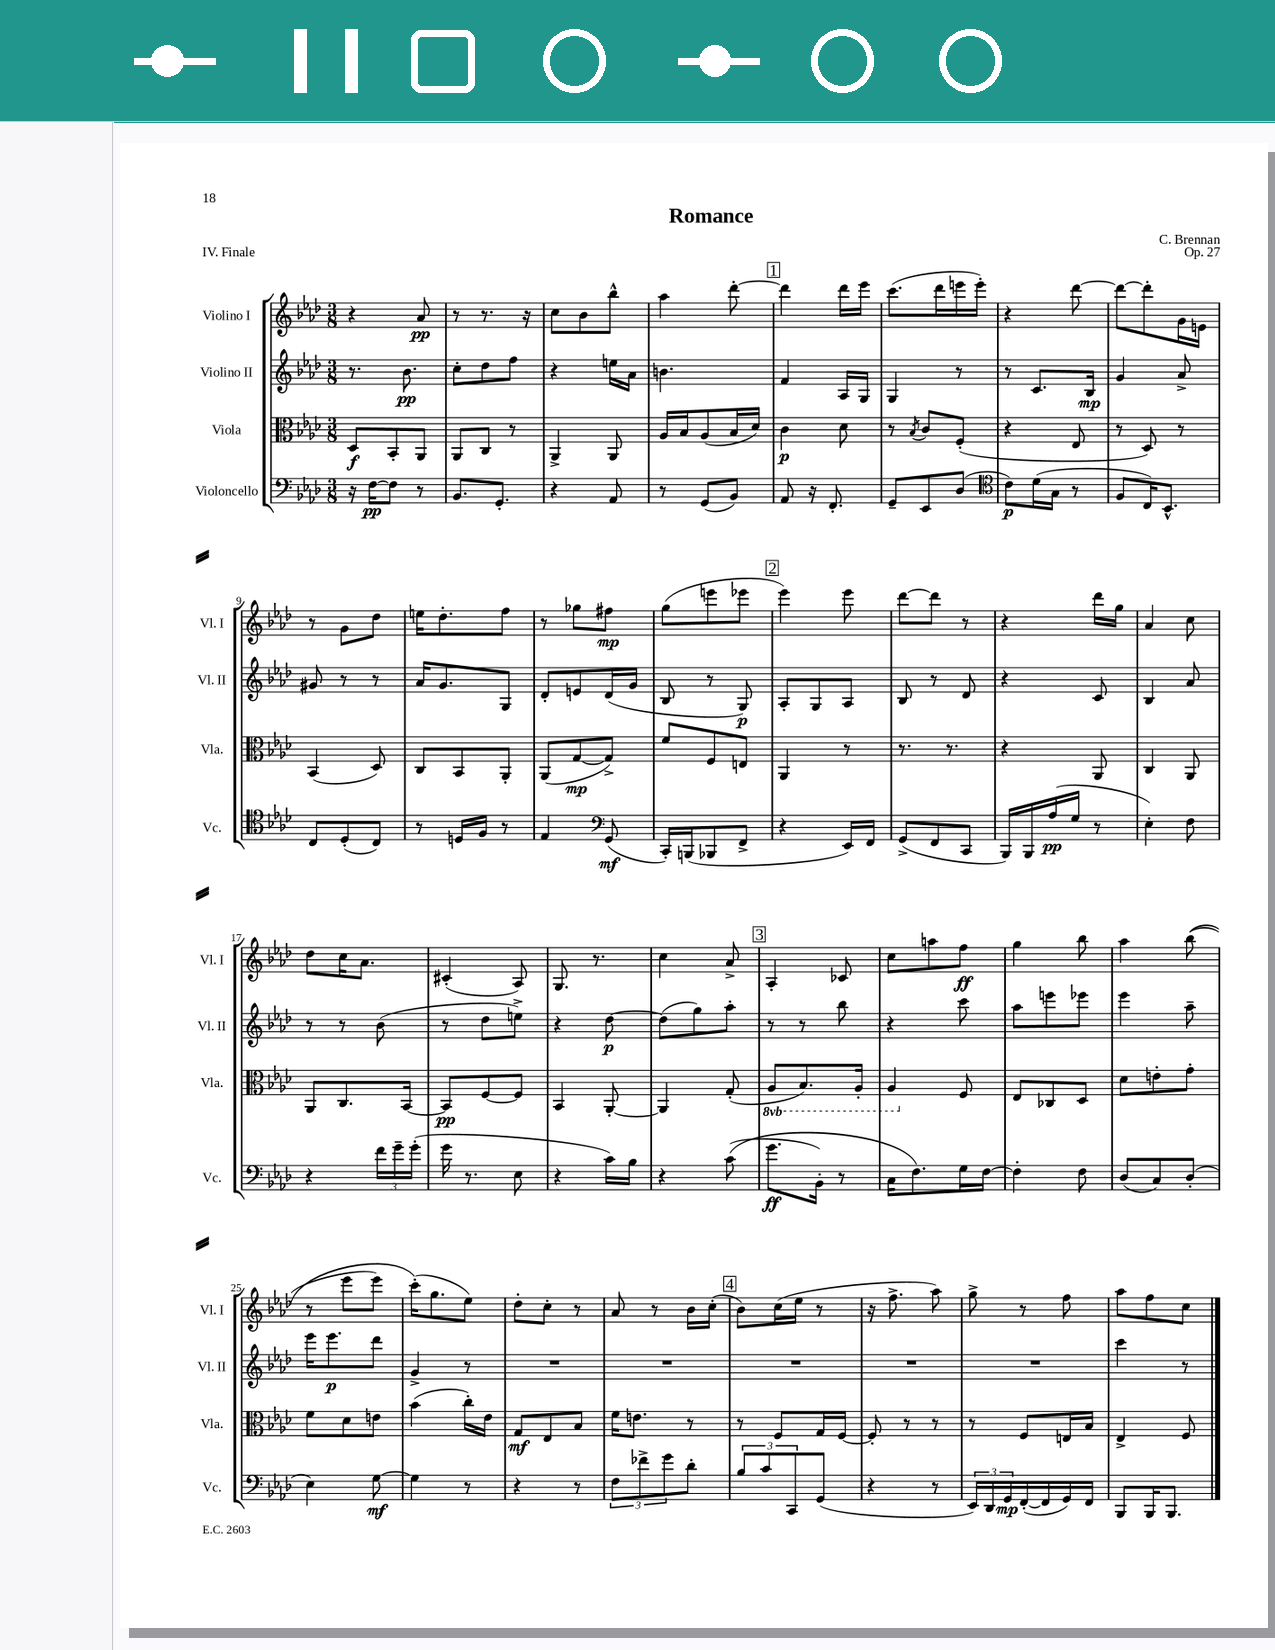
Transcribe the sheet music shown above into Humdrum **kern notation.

**kern	**dynam	**kern	**dynam	**kern	**dynam	**kern	**dynam
*part4	*part4	*part3	*part3	*part2	*part2	*part1	*part1
*staff4	*staff4	*staff3	*staff3	*staff2	*staff2	*staff1	*staff1
*I"Violoncello	*	*I"Viola	*	*I"Violino II	*	*I"Violino I	*
*I'Vc.	*	*I'Vla.	*	*I'Vl. II	*	*I'Vl. I	*
*clefF4	*	*clefC3	*	*clefG2	*	*clefG2	*
*k[b-e-a-d-]	*	*k[b-e-a-d-]	*	*k[b-e-a-d-]	*	*k[b-e-a-d-]	*
*M3/8	*	*M3/8	*	*M3/8	*	*M3/8	*
=1	=1	=1	=1	=1	=1	=1	=1
16r	.	8D-/L	f	8.r	.	4r	.
[16F\KL	pp	.	.	.	.	.	.
8F\J]	.	8BB-'/	.	.	.	.	.
.	.	.	.	8.b-\	pp	.	.
8r	.	8AA-/J	.	.	.	8a-/	pp
=2	=2	=2	=2	=2	=2	=2	=2
8.BB-/L	.	8AA-/L	.	8cc'\L	.	8r	.
.	.	8C/J	.	8dd-\	.	8.r	.
8.GG'/J	.	.	.	.	.	.	.
.	.	8r	.	8ff\J	.	.	.
.	.	.	.	.	.	16r	.
=3	=3	=3	=3	=3	=3	=3	=3
4r	.	4AA-^/	.	4r	.	8cc\L	.
.	.	.	.	.	.	8b-\	.
8AA-/	.	8AA-/	.	16een\LL	.	8bb-^^\J	.
.	.	.	.	16a-\JJ	.	.	.
=4	=4	=4	=4	=4	=4	=4	=4
8r	.	16A-/LL	.	4.bn\	.	4aa-\	.
.	.	16B-/J	.	.	.	.	.
(8GG/L	.	(8A-/	.	.	.	.	.
8BB-/J)	.	16B-/L	.	.	.	[8ddd-'\	.
.	.	16d-/JJ)	.	.	.	.	.
!!LO:REH:place=s1:t=1
=5	=5	=5	=5	=5	=5	=5	=5
8AA-/	.	4c\	p	4f/	.	4ddd-\]	.
16r	.	.	.	.	.	.	.
8.FF'/	.	.	.	.	.	.	.
.	.	8d-\	.	16A-/LL	.	16ddd-\LL	.
.	.	.	.	16G/JJ	.	16eee-\JJ	.
=6	=6	=6	=6	=6	=6	=6	=6
8GG~/L	.	8r	.	4G/	.	(8.ccc\L	.
.	.	8qB-/	.	.	.	.	.
8EE-/	.	8c/L	.	.	.	.	.
.	.	.	.	.	.	16ddd-\L	.
(8D-/J	.	(8F'/J	.	8r	.	16eeen\	.
.	.	.	.	.	.	16eee'\JJ)	.
=7	=7	=7	=7	=7	=7	=7	=7
*clefC4	*	*	*	*	*	*	*
8c\L)	p	4r	.	8r	.	4r	.
(16d-\L	.	.	.	8.c/L	.	.	.
16G\JJ	.	.	.	.	.	.	.
8r	.	8E-/	.	.	.	[8ddd-\	.
.	.	.	.	16B-/Jk	mp	.	.
=8	=8	=8	=8	=8	=8	=8	=8
8F/L	.	8r	.	4g/	.	8ddd-\L_	.
16C/K)	.	8D-/)	.	.	.	8ddd-'\]	.
8.BB-^^/J	.	.	.	.	.	.	.
.	.	8r	.	8a-^/	.	16g\L	.
.	.	.	.	.	.	16en\JJ	.
!!LO:LB:g=z
=9	=9	=9	=9	=9	=9	=9	=9
8C/L	.	(4BB-/	.	8g#X/	.	8r	.
(8D-'/	.	.	.	8r	.	8g\L	.
8C/J)	.	8D-/)	.	8r	.	8dd-\J	.
=10	=10	=10	=10	=10	=10	=10	=10
8r	.	8C/L	.	16a-/KL	.	16een\KL	.
.	.	.	.	8.g/	.	8.dd-'\	.
16Dn/LL	.	8BB-/	.	.	.	.	.
16F/JJ	.	.	.	.	.	.	.
8r	.	8AA-'/J	.	8G/J	.	8ff\J	.
=11	=11	=11	=11	=11	=11	=11	=11
4E-/	.	(8AA-/L	.	8d-'/L	.	8r	.
.	.	[8G/	mp	8en/	.	8gg-X\L	.
*clefF4	*	*	*	*	*	*	*
(8GG/	mf	8G^/J])	.	(16d-/L	.	8ff#X\J	mp
.	.	.	.	16g/JJ	.	.	.
=12	=12	=12	=12	=12	=12	=12	=12
16CC'/LL)	.	8f/L	.	8B-/	.	(8gg\L	.
(16BBBn/J	.	.	.	.	.	.	.
8BBB-X/	.	8F/	.	8r	.	8eeen\	.
8FF^/J	.	8En/J	.	8G/)	p	8eee-X\J	.
!!LO:REH:place=s1:t=2
=13	=13	=13	=13	=13	=13	=13	=13
4r	.	4AA-/	.	8A-'/L	.	4eee-\)	.
.	.	.	.	8G/	.	.	.
16EE-/LL)	.	8r	.	8A-/J	.	8eee-\	.
16FF/JJ	.	.	.	.	.	.	.
=14	=14	=14	=14	=14	=14	=14	=14
(8GG^/L	.	8.r	.	8B-/	.	[8ddd-\L	.
8FF/	.	.	.	8r	.	8ddd-\J]	.
.	.	8.r	.	.	.	.	.
8CC/J	.	.	.	8d-/	.	8r	.
=15	=15	=15	=15	=15	=15	=15	=15
16BBB-/LL)	.	4r	.	4r	.	4r	.
16BBB-/	.	.	.	.	.	.	.
(16A-/	pp	.	.	.	.	.	.
16G/JJ	.	.	.	.	.	.	.
8r	.	8AA-/	.	8c/	.	16ddd-\LL	.
.	.	.	.	.	.	16gg\JJ	.
=16	=16	=16	=16	=16	=16	=16	=16
4E-'\)	.	4C/	.	4B-/	.	4a-/	.
8F\	.	8AA-/	.	8a-/	.	8cc\	.
!!LO:LB:g=z
=17	=17	=17	=17	=17	=17	=17	=17
4r	.	8AA-/L	.	8r	.	8dd-\L	.
.	.	8.C/	.	8r	.	16cc\K	.
.	.	.	.	.	.	8.a-\J	.
24f\LL	.	.	.	(8b-\	.	.	.
24g~\	.	.	.	.	.	.	.
.	.	[16BB-/Jk	.	.	.	.	.
(24g'\JJ	.	.	.	.	.	.	.
=18	=18	=18	=18	=18	=18	=18	=18
16g\	.	8BB-/L]	pp	8r	.	(4c#X'/	.
8.r	.	.	.	.	.	.	.
.	.	[8F/	.	8dd-\L	.	.	.
8E-\	.	8F/J]	.	8een^\J)	.	8A-/)	.
=19	=19	=19	=19	=19	=19	=19	=19
4r	.	4BB-/	.	4r	.	8.G/	.
.	.	.	.	.	.	8.r	.
16c\LL)	.	[8AA-'/	.	[8dd-\	p	.	.
16B-\JJ	.	.	.	.	.	.	.
=20	=20	=20	=20	=20	=20	=20	=20
4r	.	4AA-/]	.	(8dd-\L]	.	4cc\	.
.	.	.	.	8gg\)	.	.	.
((8c\	.	(8G'/	.	8aa-'\J	.	8a-^/	.
!!LO:REH:place=s1:t=3
=21	=21	=21	=21	=21	=21	=21	=21
*	*	*8ba	*	*	*	*	*
8.g\L	ff	8AA-/L	.	8r	.	4A-'/	.
.	.	8.BB-/)	.	8r	.	.	.
16BB-'\Jk)	.	.	.	.	.	.	.
8r	.	.	.	8bb-\	.	8c-X/	.
.	.	16AA-'/Jk	.	.	.	.	.
=22	=22	=22	=22	=22	=22	=22	=22
16C\KL	.	4AA-/	.	4r	.	8cc\L	.
8.F\)	.	.	.	.	.	.	.
.	.	.	.	.	.	8aan\	.
*	*	*X8ba	*	*	*	*	*
16G\L	.	8F/	.	8ccc\	.	8ff\J	ff
[16F\JJ	.	.	.	.	.	.	.
=23	=23	=23	=23	=23	=23	=23	=23
4F'\]	.	8E-/L	.	8aa-\L	.	4gg\	.
.	.	8C-X/	.	8eeen\	.	.	.
8F\	.	8D-/J	.	8eee-X\J	.	8bb-\	.
=24	=24	=24	=24	=24	=24	=24	=24
(8D-/L	.	8d-\L	.	4eee-\	.	4aa-\	.
8C/)	.	8en'\	.	.	.	.	.
(8D-'/J	.	8g'\J	.	8aa-~\	.	((8bb-\	.
!!LO:LB:g=z
=25	=25	=25	=25	=25	=25	=25	=25
4E-\)	.	8f\L	.	16eee-\KL	.	8r	.
.	.	.	.	8.eee-\	p	.	.
.	.	8d-\	.	.	.	8eee-\L	.
[8G\	mf	8en\J	.	8ddd-\J	.	8eee-\J)	.
=26	=26	=26	=26	=26	=26	=26	=26
4G\]	.	(4b-\	.	4g^/	.	(16ccc'\KL)	.
.	.	.	.	.	.	8.gg\	.
8r	.	16cc'\LL)	.	8r	.	8ee-\J)	.
.	.	16e-\JJ	.	.	.	.	.
=27	=27	=27	=27	=27	=27	=27	=27
4r	.	8G/L	mf	4.r	.	8dd-'\L	.
.	.	8E-/	.	.	.	8cc'\J	.
8r	.	8B-/J	.	.	.	8r	.
=28	=28	=28	=28	=28	=28	=28	=28
12F\L	.	16f\KL	.	4.r	.	8a-/	.
.	.	8.en\J	.	.	.	.	.
12f-X^\	.	.	.	.	.	.	.
.	.	.	.	.	.	8r	.
12g\	.	.	.	.	.	.	.
8d-'\J	.	8r	.	.	.	16b-\LL	.
.	.	.	.	.	.	(16cc'\JJ	.
!!LO:REH:place=s1:t=4
=29	=29	=29	=29	=29	=29	=29	=29
12B-/L	.	8r	.	4.r	.	8b-\L)	.
12c/	.	.	.	.	.	.	.
.	.	8F/L	.	.	.	(16cc\L	.
12CC/	.	.	.	.	.	.	.
.	.	.	.	.	.	16ee-\JJ	.
(8GG/J	.	16G/L	.	.	.	8r	.
.	.	[16F/JJ	.	.	.	.	.
=30	=30	=30	=30	=30	=30	=30	=30
4r	.	8F'/]	.	4.r	.	16r	.
.	.	.	.	.	.	8.ff^\	.
.	.	8r	.	.	.	.	.
8r	.	8r	.	.	.	8aa-\)	.
=31	=31	=31	=31	=31	=31	=31	=31
24EE-/LL)	.	8r	.	4.r	.	8gg^\	.
24DD-/	.	.	.	.	.	.	.
24GG/	mp	.	.	.	.	.	.
([16FF'/	.	8F/L	.	.	.	8r	.
16FF/]	.	.	.	.	.	.	.
16GG/)	.	16En/L	.	.	.	8ff\	.
16FF/JJ	.	16B-/JJ	.	.	.	.	.
=32	=32	=32	=32	=32	=32	=32	=32
8BBB-/L	.	4E-^/	.	4ccc\	.	8aa-\L	.
16BBB-/K	.	.	.	.	.	8ff\	.
8.BBB-/J	.	.	.	.	.	.	.
.	.	8F/	.	8r	.	8cc\J	.
==	==	==	==	==	==	==	==
*-	*-	*-	*-	*-	*-	*-	*-
